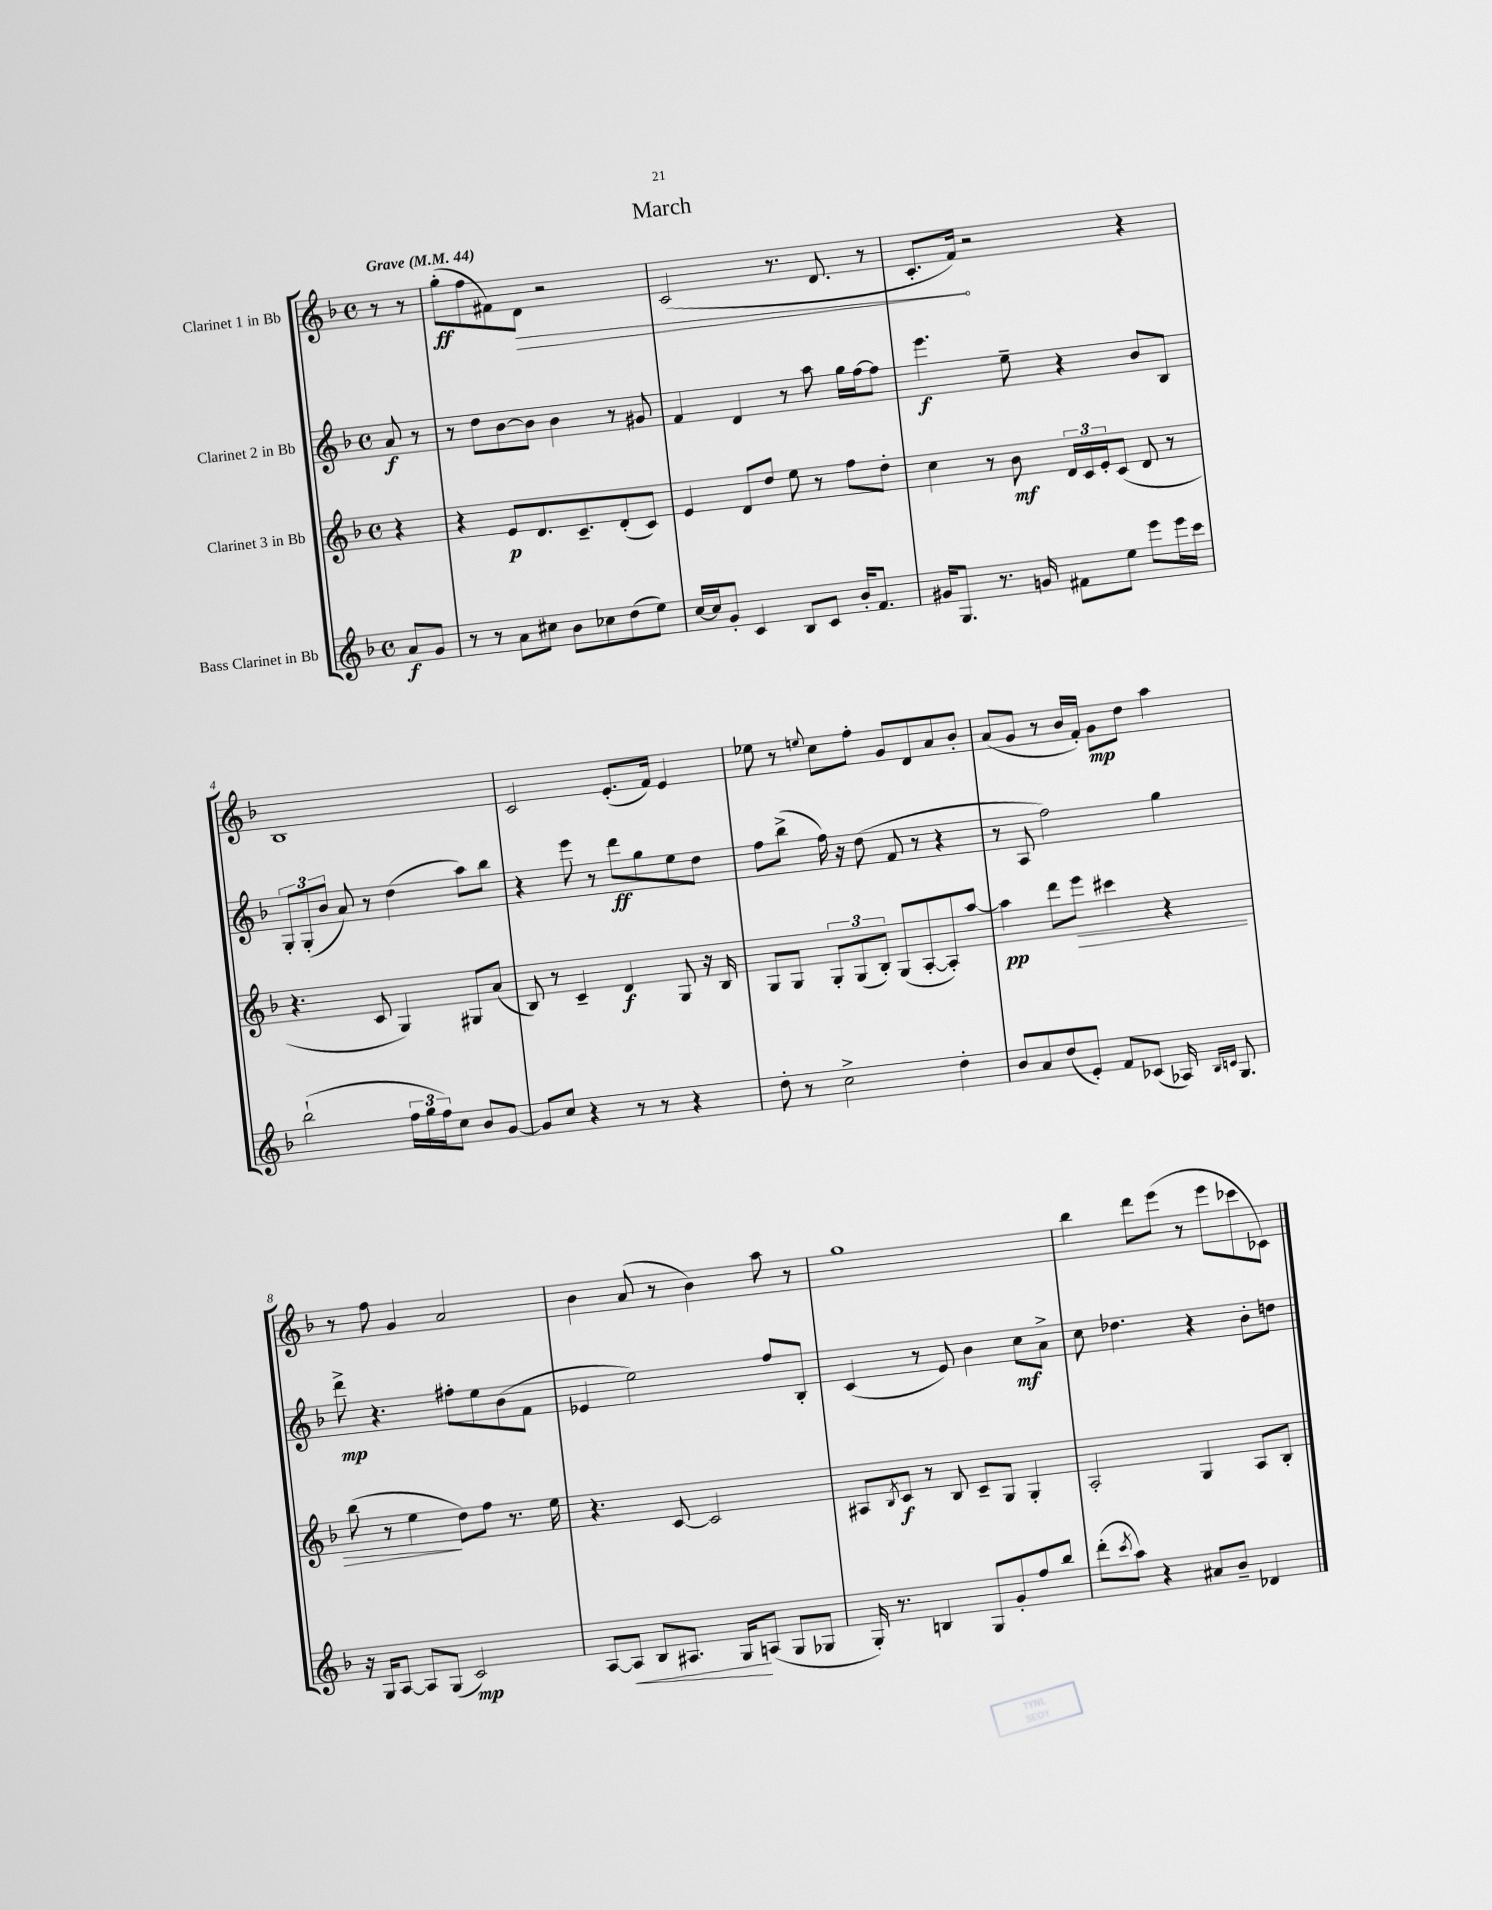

**kern	**kern	**kern	**kern
*staff4	*staff3	*staff2	*staff1
*clefG2	*clefG2	*clefG2	*clefG2
*k[b-]	*k[b-]	*k[b-]	*k[b-]
*M4/4	*M4/4	*M4/4	*M4/4
*met(c)	*met(c)	*met(c)	*met(c)
*MM44	*MM44	*MM44	*MM44
8a	4r	8a	8r
8g	.	8r	8r
=	=	=	=
8r	4r	8r	(8gg'
8r	.	8dd	8ff
8a	8e	[8b-	8f#)
8cc#	8.d	8b-]	8d
8b-	.	4b-	2r
.	8.c~	.	.
8cc-	.	.	.
(8dd	(8d'	8r	.
8ee)	8c)	8g#	.
=	=	=	=
[16cc	4e	4f	(2c
16cc]	.	.	.
8g'	.	.	.
4c	8d	4d	.
.	8dd	.	.
8B-	8ee	8r	8.r
8c	8r	8aa	.
.	.	.	8.d
16b-'	8ff	16gg	.
8.f	.	[16ff	.
.	8dd'	8ff]	8r
=	=	=	=
16g#	4cc	4.eee	8.c'
8.G	.	.	.
.	.	.	16f)
8.r	8r	.	2r
.	8b-	8ee~	.
16g	.	.	.
8f#	24d	4r	.
.	24c	.	.
.	24e'	.	.
8ee	(8c	.	.
8eee	8d	8b-	4r
16eee	8r	8B-	.
16ccc	.	.	.
=	=	=	=
(2bb-`	4.r	12G'	1B-
.	.	(12G'	.
.	.	12b-	.
.	.	8a)	.
.	8c	8r	.
24ff	4G)	(4dd	.
24gg	.	.	.
24ff)	.	.	.
8cc	.	.	.
8b-	8G#	8aa)	.
[8g	(8a	8bb-	.
=	=	=	=
8g]	8B-)	4r	2c
8cc	8r	.	.
4r	4c~	8eee	.
.	.	8r	.
8r	4d	8ddd	(8.e'
8r	.	8gg	.
.	.	.	16f)
4r	8G	8ee	4e
.	16r	8dd	.
.	16B-	.	.
=	=	=	=
8dd'	8G	8ff	8ee-
8r	8G	(8bb-^	8r
.	.	.	8qqee
2cc^	12G'	16ff)	8cc
.	.	16r	.
.	(12G	.	.
.	.	(8dd	8ff'
.	12B-')	.	.
.	(8G	8f	8g
.	[8A'	8r	8d
4dd'	8A'])	4r	8a
.	[8aa	.	8b-'
=	=	=	=
8b-	4aa]	8r	(8a
8a	.	8A	8g
(8dd	8ddd	2ff)	8r
8e')	8eee	.	16b-
.	.	.	16f')
8f	4ccc#	.	8g
(8c-	.	.	8dd
16A-)	4r	4gg	4aa
16qqB-	.	.	.
16qqc	.	.	.
8.G	.	.	.
=	=	=	=
16r	(8bb-	8ddd^	8r
16G	.	.	.
[8A	8r	4.r	8ff
8A]	4ee	.	4g
(8G	.	.	.
2c)	8dd)	8ff#'	2a
.	8ff	8ee	.
.	8.r	(8b-	.
.	.	8f	.
.	16ee	.	.
=	=	=	=
[8A	4.r	4e-	4b-
8A]	.	.	.
8B-	.	2ee)	(8a
8.A#	[8c	.	8r
.	2c]	.	4b-)
16G	.	.	.
(8A	.	.	.
8G	.	8ff	8aa
8G-	.	8B-'	8r
=	=	=	=
16G')	8A#	(4c	1gg
8.r	.	.	.
.	8qB-	.	.
.	8c	.	.
4B	8r	8r	.
.	8B-	8e)	.
8G	8c~	4b-	.
8g'	8G	.	.
8ff	4G'	8cc	.
8bb-	.	8a^	.
=	=	=	=
(8ddd'	2A'	8cc	4bb-
8qccc	.	.	.
8aa)	.	4.dd-	.
4r	.	.	8ddd
.	.	.	(8eee
8a#	4G	4r	8r
8b-~	.	.	8eee
4d-	8A	8b-'	8ccc-
.	8B-'	8dd	8c-)
==	==	==	==
*-	*-	*-	*-
